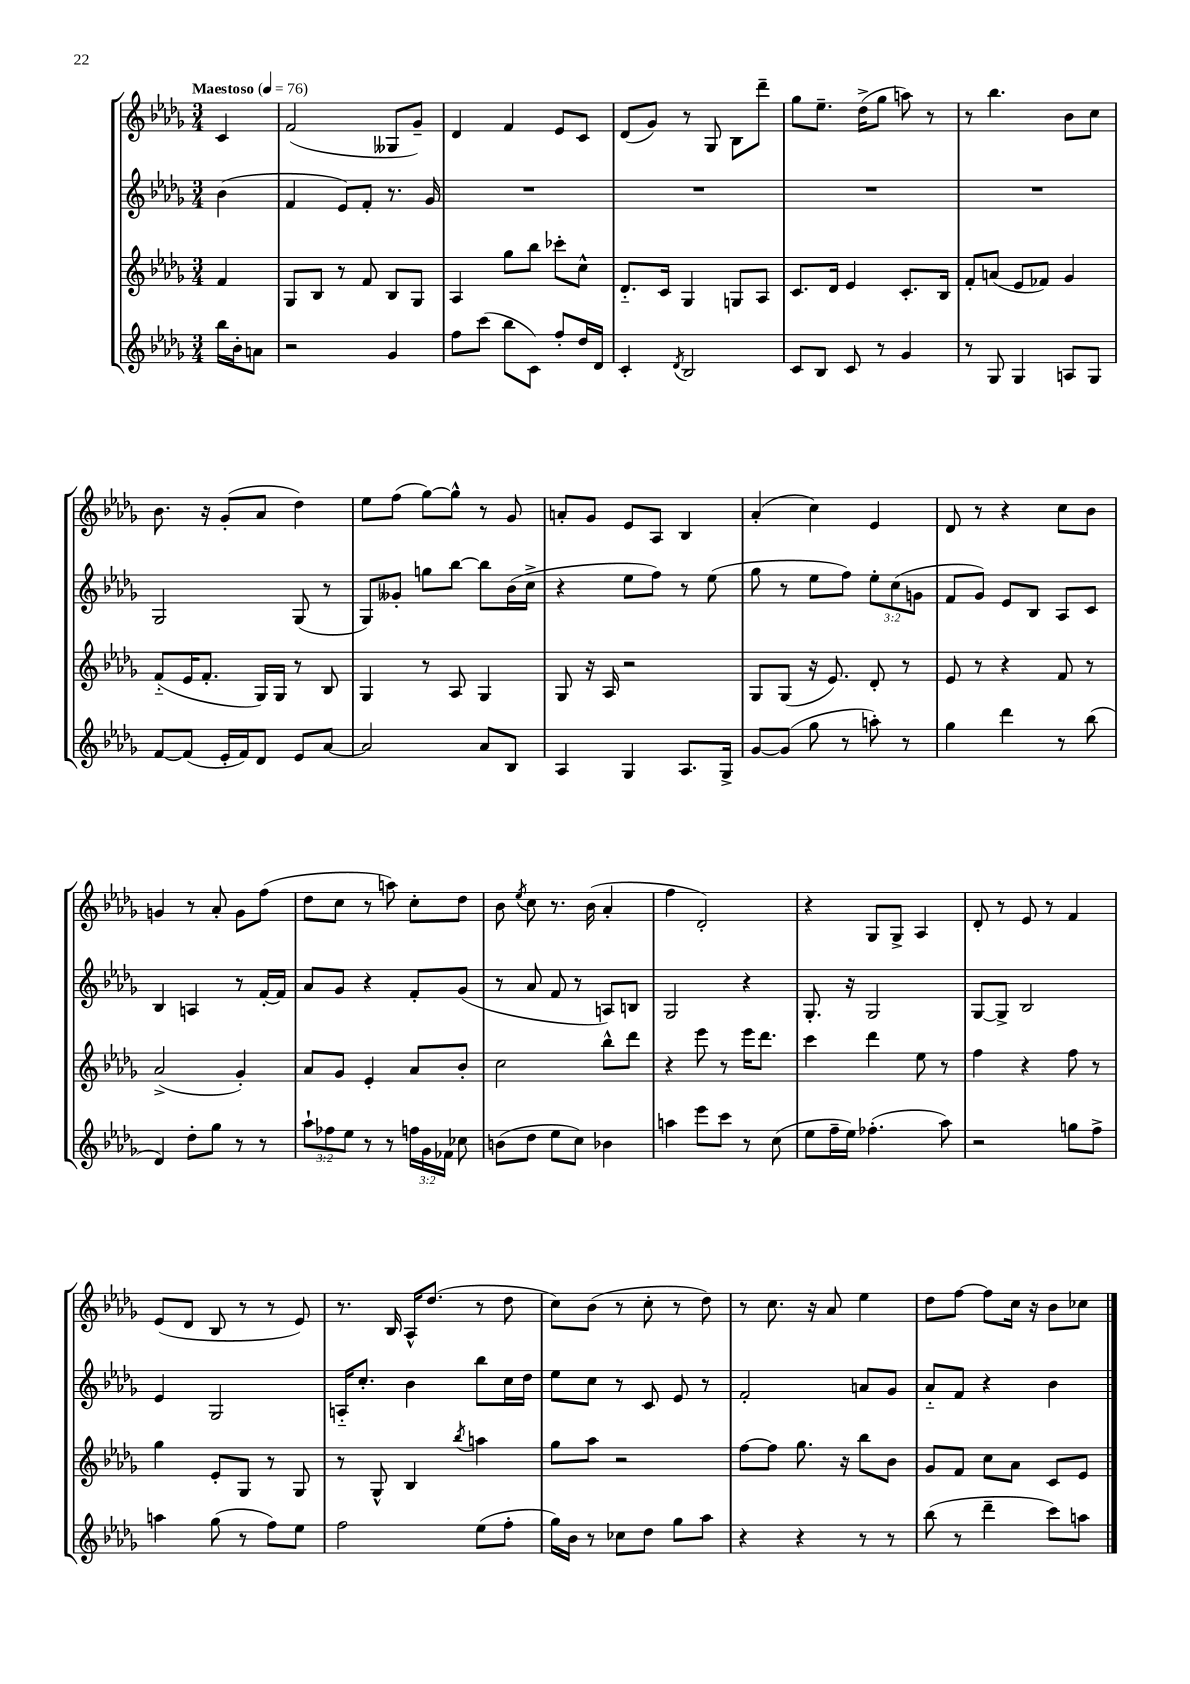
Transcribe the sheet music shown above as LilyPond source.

<<
\new StaffGroup <<
\new Staff = "s0" {
    \clef treble \key des \major \numericTimeSignature \time 3/4 \partial 4 \tempo "Maestoso" 4 = 76
    \autoBeamOff c'4 |
    f'2( geses8[ ges'8]--) |
    des'4 f'4 ees'8[ c'8] |
    des'8[( ges'8]) r8 ges8 bes8[ des'''8]-- |
    ges''8[ ees''8.]-- des''16[->( ges''8] a''8) r8 |
    r8 bes''4. bes'8[ c''8] |
    bes'8. r16 ges'8[-.( aes'8] des''4) |
    ees''8[ f''8]( ges''8[~) ges''8]-^ r8 ges'8 |
    a'8[-. ges'8] ees'8[ aes8] bes4 |
    aes'4-.( c''4) ees'4 |
    des'8 r8 r4 c''8[ bes'8] |
    g'4 r8 aes'8-. g'8[ f''8]( |
    des''8[ c''8] r8 a''8) c''8[-. des''8] |
    bes'8 \acciaccatura { ees''8 } c''8 r8. bes'16( aes'4-. |
    f''4 des'2-.) |
    r4 ges8[ ges8]-> aes4 |
    des'8-. r8 ees'8 r8 f'4 |
    ees'8[( des'8] bes8 r8 r8 ees'8) |
    r8. bes16 aes16[-^ des''8.]( r8 des''8 |
    c''8[) bes'8]( r8 c''8-. r8 des''8) |
    r8 c''8. r16 aes'8 ees''4 |
    des''8[ f''8]~ f''8[ c''16] r16 bes'8[ ces''8] \bar "|." |
}
\new Staff = "s1" {
    \clef treble \key des \major \numericTimeSignature \time 3/4 \override Staff.TupletNumber.text = #tuplet-number::calc-fraction-text \partial 4
    \autoBeamOff bes'4( |
    f'4 ees'8[) f'8]-. r8. ges'16 |
    R2. |
    R2. |
    R2. |
    R2. |
    ges2 ges8( r8 |
    ges8[) geses'8]-. g''8[ bes''8]~ bes''8[ bes'16( c''16]-> |
    r4 ees''8[ f''8]) r8 ees''8( |
    ges''8 r8 ees''8[ f''8]) \tuplet 3/2 { ees''8[-. c''8( g'8] } |
    f'8[ ges'8]) ees'8[ bes8] aes8[ c'8] |
    bes4 a4 r8 f'16[~-. f'16] |
    aes'8[ ges'8] r4 f'8[-. ges'8]( |
    r8 aes'8 f'8 r8 a8[) b8] |
    ges2 r4 |
    ges8.-. r16 ges2 |
    ges8[~ ges8]-> bes2 |
    ees'4 ges2 |
    a16[-_ c''8.]-. bes'4 bes''8[ c''16 des''16] |
    ees''8[ c''8] r8 c'8 ees'8 r8 |
    f'2-. a'8[ ges'8] |
    aes'8[-_ f'8] r4 bes'4 \bar "|." |
}
\new Staff = "s2" {
    \clef treble \key des \major \numericTimeSignature \time 3/4 \partial 4
    \autoBeamOff f'4 |
    ges8[ bes8] r8 f'8 bes8[ ges8] |
    aes4 ges''8[ bes''8] ces'''8[-. c''8]-^ |
    des'8.[-_ c'16] ges4 g8[ aes8] |
    c'8.[ des'16] ees'4 c'8.[-. bes16] |
    f'8[-. a'8]( ees'8[ fes'8]) ges'4 |
    f'8[-_( ees'16 f'8.]-. ges16[) ges16] r8 bes8 |
    ges4 r8 aes8 ges4 |
    ges8 r16 aes16 r2 |
    ges8[ ges8]( r16 ees'8.) des'8-. r8 |
    ees'8 r8 r4 f'8 r8 |
    aes'2->( ges'4-.) |
    aes'8[ ges'8] ees'4-. aes'8[ bes'8]-. |
    c''2 bes''8[-^ des'''8] |
    r4 ees'''8 r8 ees'''16[ des'''8.] |
    c'''4 des'''4 ees''8 r8 |
    f''4 r4 f''8 r8 |
    ges''4 ees'8[-. ges8] r8 ges8 |
    r8 ges8-^ bes4 \acciaccatura { bes''8 } a''4 |
    ges''8[ aes''8] r2 |
    f''8[~ f''8] ges''8. r16 bes''8[ bes'8] |
    ges'8[ f'8] c''8[ aes'8] c'8[ ees'8] \bar "|." |
}
\new Staff = "s3" {
    \clef treble \key des \major \numericTimeSignature \time 3/4 \override Staff.TupletNumber.text = #tuplet-number::calc-fraction-text \partial 4
    \autoBeamOff bes''16[ bes'16-. a'8] |
    r2 ges'4 |
    f''8[ c'''8]( bes''8[ c'8]) f''8[-. des''16 des'16] |
    c'4-. \acciaccatura { des'8 } bes2 |
    c'8[ bes8] c'8 r8 ges'4 |
    r8 ges8 ges4 a8[ ges8] |
    f'8[~ f'8]( ees'16[-. f'16) des'8] ees'8[ aes'8]~ |
    aes'2 aes'8[ bes8] |
    aes4 ges4 aes8.[ ges16]-> |
    ges'8[~ ges'8]( ges''8 r8 a''8-.) r8 |
    ges''4 des'''4 r8 bes''8( |
    des'4) des''8[-. ges''8] r8 r8 |
    \tuplet 3/2 { aes''8[-! fes''8 ees''8] } r8 r8 \tuplet 3/2 { f''16[ ges'16 fes'16] } ces''8 |
    b'8[( des''8] ees''8[ c''8]) bes'4 |
    a''4 ees'''8[ c'''8] r8 c''8( |
    ees''8[ f''16-- ees''16]) fes''4.-.( aes''8) |
    r2 g''8[ f''8]-> |
    a''4 ges''8( r8 f''8[) ees''8] |
    f''2 ees''8[( f''8]-. |
    ges''16[) bes'16] r8 ces''8[ des''8] ges''8[ aes''8] |
    r4 r4 r8 r8 |
    bes''8( r8 des'''4-- c'''8[) a''8] \bar "|." |
}
>>
>>
\layout { \context { \Score \remove "Bar_number_engraver" } }
